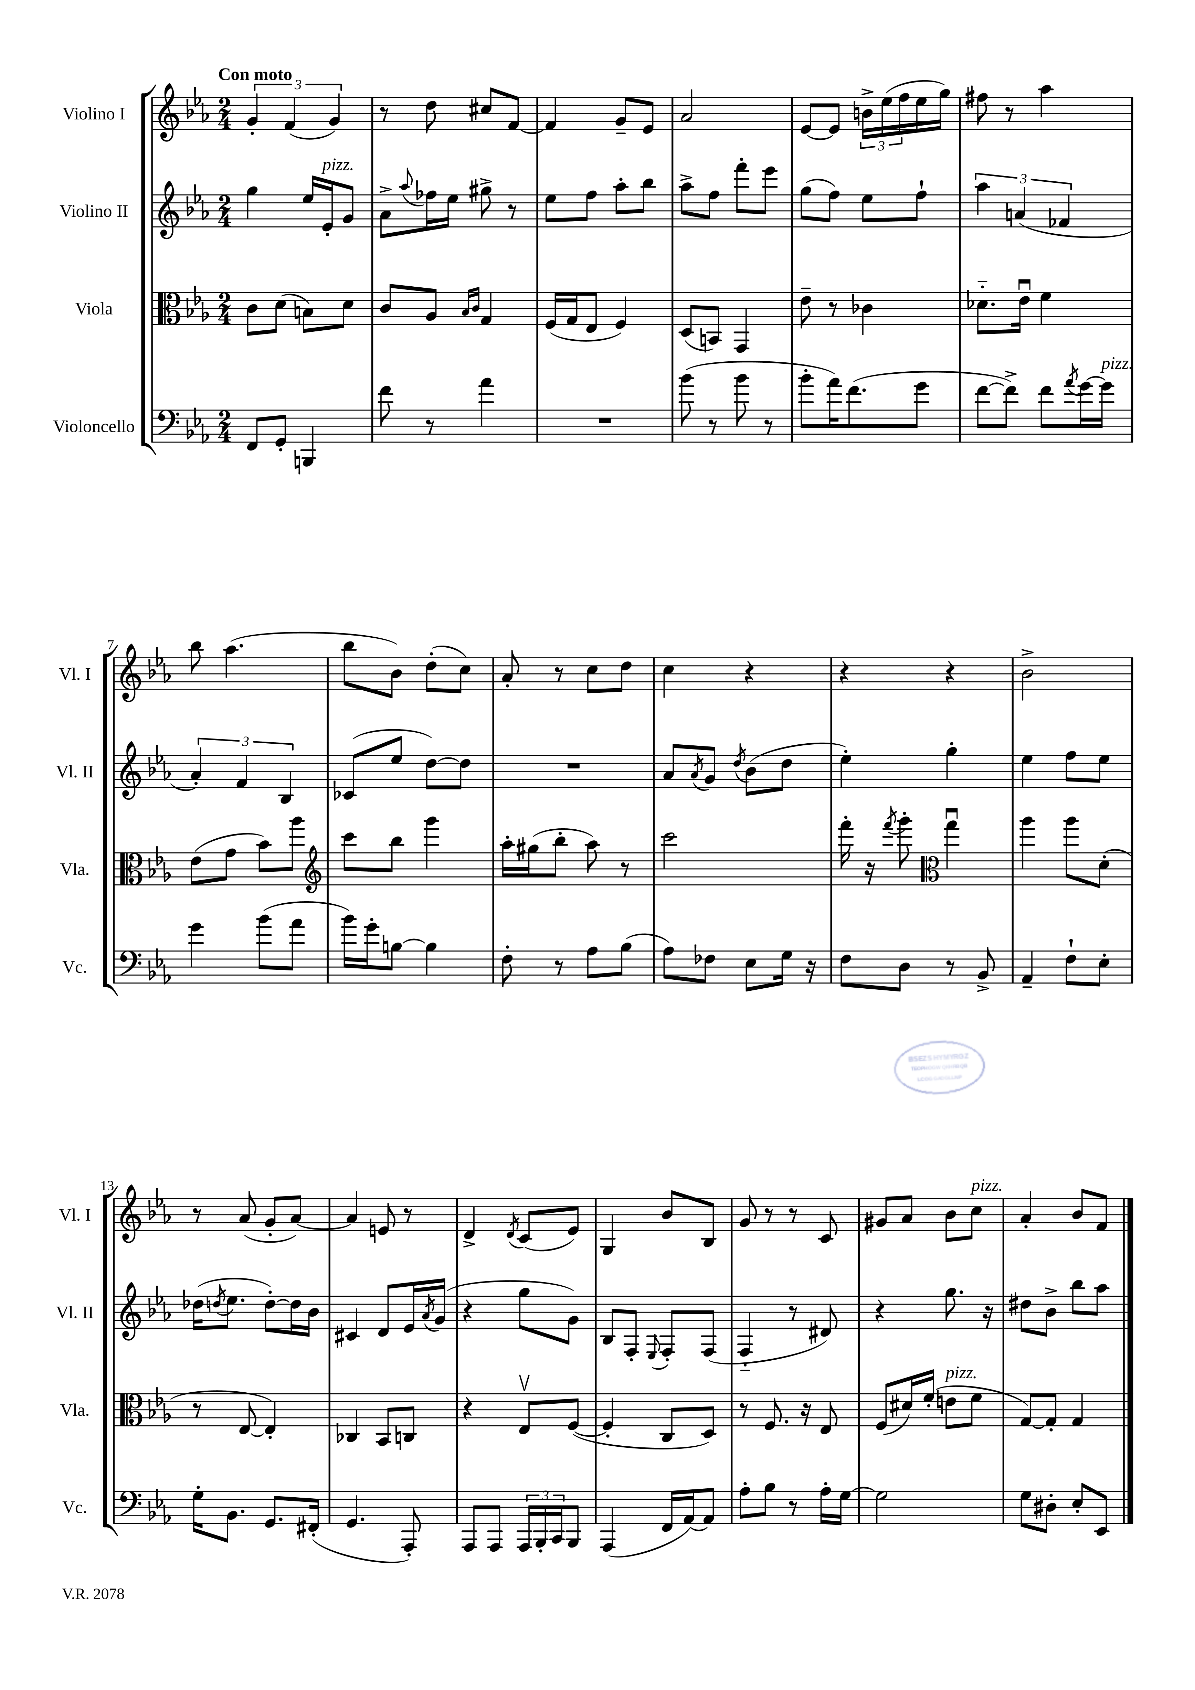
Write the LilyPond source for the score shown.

<<
\new StaffGroup <<
\new Staff = "s0" \with { instrumentName = "Violino I" shortInstrumentName = "Vl. I" } {
    \clef treble \key ees \major \numericTimeSignature \time 2/4 \tempo "Con moto"
    \tuplet 3/2 { g'4-. f'4( g'4) } |
    r8 d''8 cis''8 f'8~ |
    f'4 g'8-- ees'8 |
    aes'2 |
    ees'8~ ees'8 \tuplet 3/2 { b'16-> ees''16( f''16 } ees''16 g''16) |
    fis''8 r8 aes''4 |
    bes''8 aes''4.( |
    bes''8 bes'8) d''8-.( c''8) |
    aes'8-. r8 c''8 d''8 |
    c''4 r4 |
    r4 r4 |
    bes'2-> |
    r8 aes'8( g'8-. aes'8~) |
    aes'4 e'8 r8 |
    d'4-> \acciaccatura { d'8 } c'8( ees'8) |
    g4 bes'8 bes8 |
    g'8 r8 r8 c'8 |
    gis'8 aes'8 bes'8 c''8^\markup { \italic "pizz." } |
    aes'4-. bes'8 f'8 \bar "|." |
}
\new Staff = "s1" \with { instrumentName = "Violino II" shortInstrumentName = "Vl. II" } {
    \clef treble \key ees \major \numericTimeSignature \time 2/4
    g''4 ees''16 ees'16-.^\markup { \italic "pizz." } g'8 |
    aes'8-> \appoggiatura { aes''8 } fes''16 ees''16 gis''8-> r8 |
    ees''8 f''8 aes''8-. bes''8 |
    aes''8-> f''8 f'''8-. ees'''8 |
    g''8( f''8) ees''8 f''8-! |
    \tuplet 3/2 { aes''4 a'4( fes'4 } |
    \tuplet 3/2 { aes'4-.) f'4 bes4 } |
    ces'8( ees''8 d''8~) d''8 |
    R2 |
    aes'8 \acciaccatura { aes'8 } g'8 \acciaccatura { d''8 } bes'8( d''8 |
    ees''4-.) g''4-. |
    ees''4 f''8 ees''8 |
    des''16( \acciaccatura { d''8 } ees''8. d''8~-.) d''16 bes'16 |
    cis'4 d'8 ees'16 \acciaccatura { aes'8 } g'16( |
    r4 g''8 g'8) |
    bes8 f8-. \appoggiatura { ees8 } f8-. f8( |
    f4-_ r8 dis'8) |
    r4 g''8. r16 |
    dis''8 bes'8-> bes''8 aes''8 \bar "|." |
}
\new Staff = "s2" \with { instrumentName = "Viola" shortInstrumentName = "Vla." } {
    \clef alto \key ees \major \numericTimeSignature \time 2/4
    c'8 d'8( b8) d'8 |
    c'8 aes8 \grace { bes16 c'16 } g4 |
    f16( g16 ees8 f4) |
    d8( b,8) g,4 |
    ees'8-- r8 ces'4 |
    des'8.-_ ees'16\downbow f'4 |
    ees'8( g'8 bes'8) aes''8 |
    \clef treble c'''8 bes''8 g'''4 |
    aes''16-. gis''16( bes''8-. aes''8) r8 |
    c'''2 |
    f'''16-. r16 \acciaccatura { f'''8 } g'''8-. \clef alto g''4\downbow |
    aes''4 aes''8 d'8-.( |
    r8 ees8~ ees4-.) |
    ces4 bes,8 c8 |
    r4 ees8\upbow f8~( |
    f4-. c8 d8) |
    r8 f8. r16 ees8 |
    f8( dis'16) f'16-.( e'8^\markup { \italic "pizz." } f'8 |
    g8~) g8-. g4 \bar "|." |
}
\new Staff = "s3" \with { instrumentName = "Violoncello" shortInstrumentName = "Vc." } {
    \clef bass \key ees \major \numericTimeSignature \time 2/4
    f,8 g,8-. b,,4 |
    f'8 r8 aes'4 |
    R2 |
    bes'8( r8 bes'8 r8 |
    bes'8-. aes'16) f'8.( g'8 |
    f'8~ f'8->) f'8 \acciaccatura { aes'8 } g'16~ g'16^\markup { \italic "pizz." } |
    g'4 bes'8( aes'8 |
    bes'16) g'16-. b8~ b4 |
    f8-. r8 aes8 bes8( |
    aes8) fes8 ees8 g16 r16 |
    f8 d8 r8 bes,8-> |
    aes,4-- f8-! ees8-. |
    g16-. bes,8. g,8. fis,16-.( |
    g,4. aes,,8-.) |
    aes,,8 aes,,8 \tuplet 3/2 { aes,,16 bes,,16-. c,16 } bes,,8 |
    aes,,4( f,16 aes,16~) aes,8 |
    aes8-. bes8 r8 aes16-. g16~ |
    g2 |
    g8 dis8-. ees8-. ees,8 \bar "|." |
}
>>
>>
